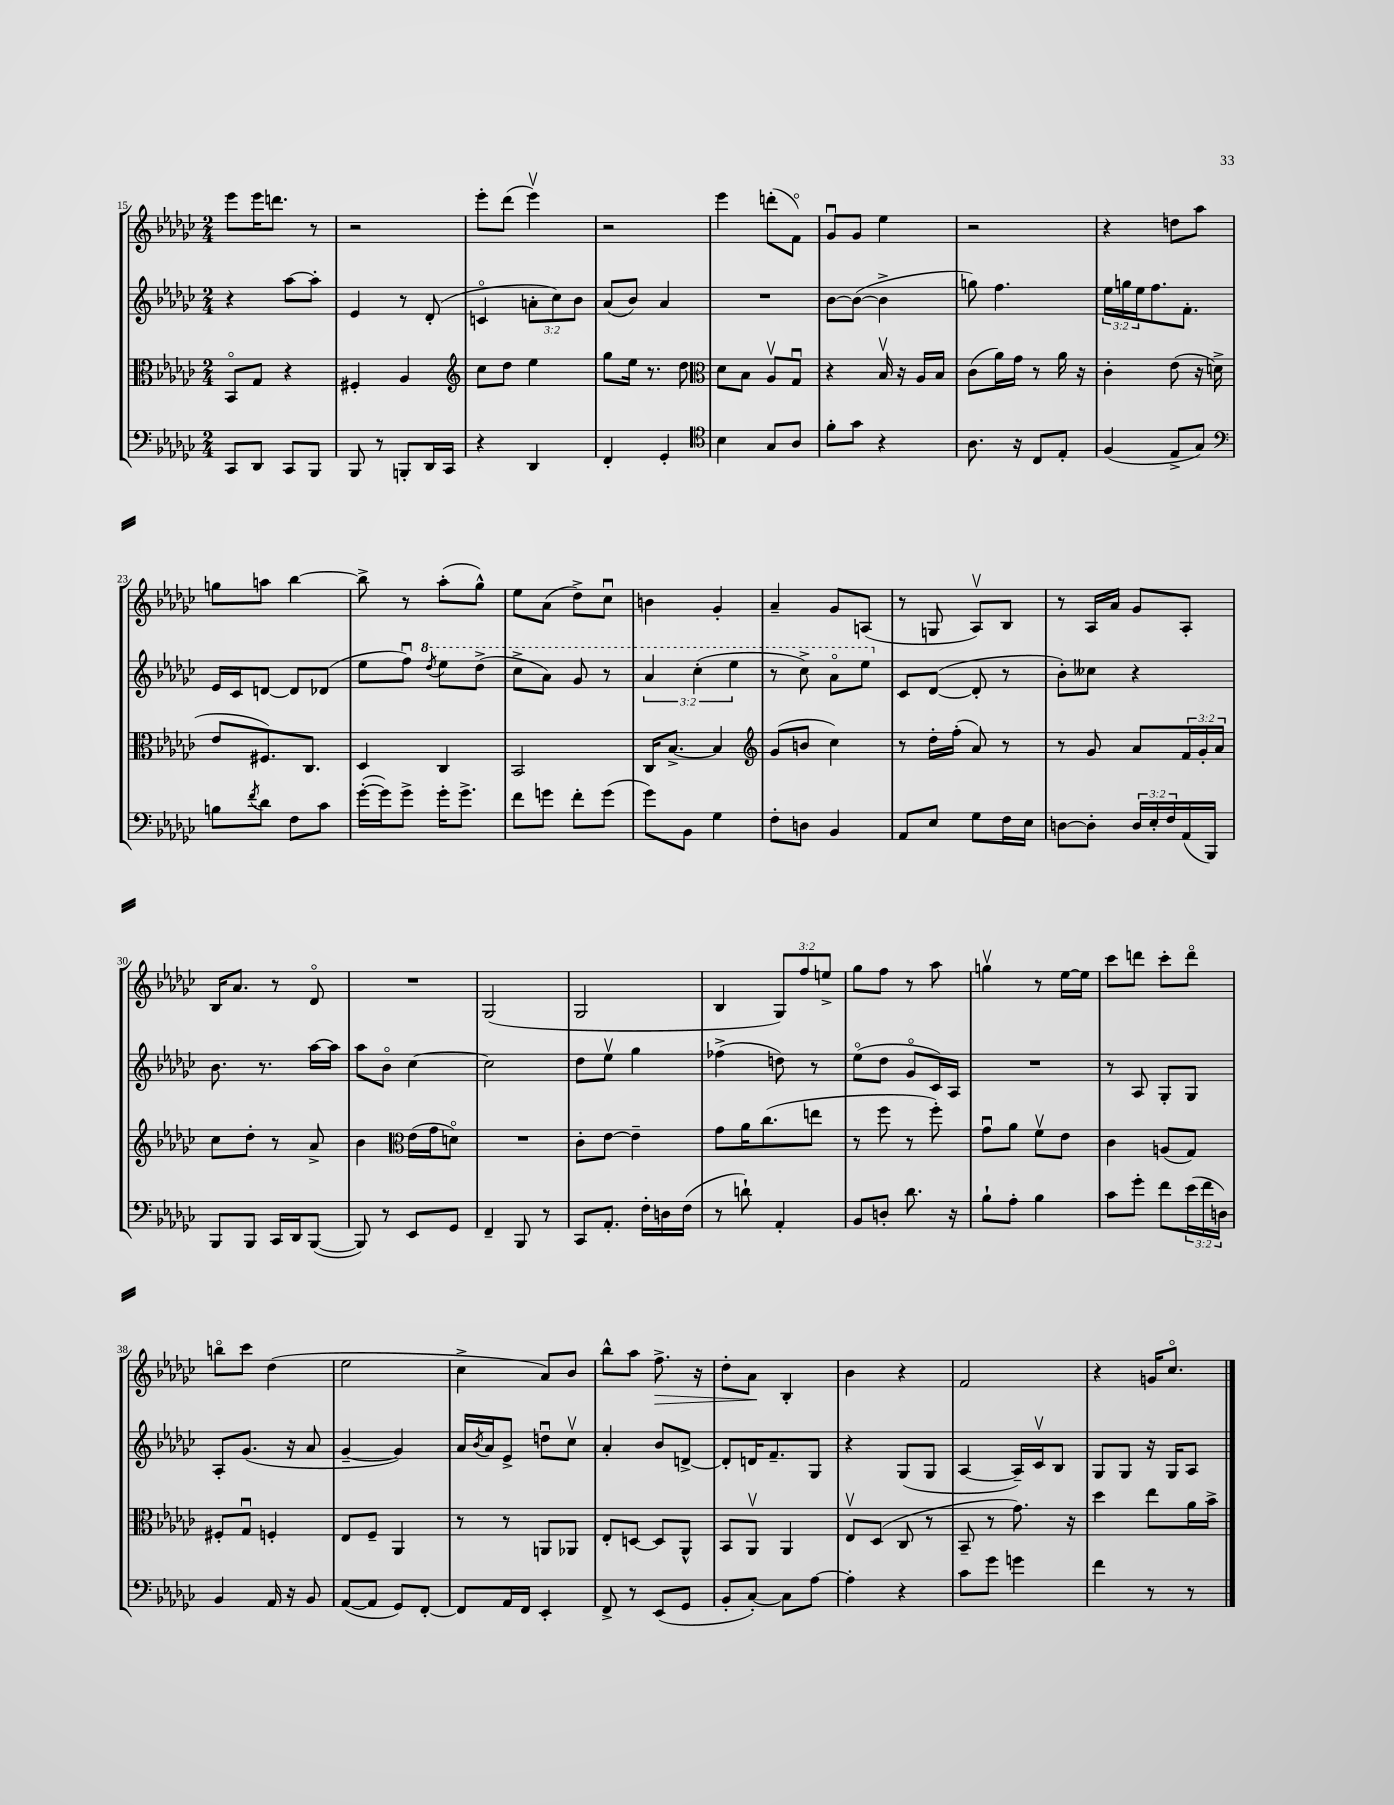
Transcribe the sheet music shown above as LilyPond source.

<<
\new StaffGroup <<
\new Staff = "s0" {
    \clef treble \key ges \major \numericTimeSignature \time 2/4 \override Staff.TupletNumber.text = #tuplet-number::calc-fraction-text
    ees'''8 ees'''16 d'''8. r8 |
    r2 |
    ees'''8-. des'''8( ees'''4\upbow) |
    r2 |
    ees'''4 d'''8-.( f'8\flageolet) |
    ges'8\downbow ges'8 ees''4 |
    r2 |
    r4 d''8 aes''8 |
    g''8 a''8 bes''4~ |
    bes''8-> r8 aes''8-.( ges''8-^) |
    ees''8 aes'8( des''8->) ces''8\downbow |
    b'4 ges'4-. |
    aes'4-- ges'8 a8( |
    r8 g8 aes8\upbow) bes8 |
    r8 aes16 aes'16 ges'8 aes8-. |
    bes16 aes'8. r8 des'8\flageolet |
    R2 |
    ges2( |
    ges2 |
    bes4 \tuplet 3/2 { ges8) f''8 e''8-> } |
    ges''8 f''8 r8 aes''8 |
    g''4\upbow r8 ees''16~ ees''16 |
    ces'''8 d'''8 ces'''8-. d'''8\flageolet |
    b''8\flageolet ces'''8 des''4( |
    ees''2 |
    ces''4-> aes'8) bes'8 |
    bes''8-^ aes''8 f''8.->\> r16 |
    des''8-. aes'8\! bes4-. |
    bes'4 r4 |
    f'2 |
    r4 g'16 ces''8.\flageolet \bar "|." |
}
\new Staff = "s1" {
    \clef treble \key ges \major \numericTimeSignature \time 2/4 \override Staff.TupletNumber.text = #tuplet-number::calc-fraction-text
    r4 aes''8~ aes''8-. |
    ees'4 r8 des'8-.( |
    c'4\flageolet \tuplet 3/2 { a'8-. ces''8) bes'8 } |
    aes'8( bes'8) aes'4 |
    R2 |
    bes'8~ bes'8~( bes'4-> |
    g''8) f''4. |
    \tuplet 3/2 { ees''16 g''16 ees''16 } f''8. f'8.-. |
    ees'16 ces'16 d'8~ d'8 des'8( |
    ees''8 f''8\downbow) \ottava #1 \acciaccatura { des'''8 } ees'''8 des'''8->( |
    ces'''8-> aes''8) ges''8 r8 |
    \tuplet 3/2 { aes''4 ces'''4-.( ees'''4 } |
    r8 ces'''8->) aes''8\flageolet ees'''8 \ottava #0 |
    ces'8 des'8~( des'8-. r8 |
    bes'8-.) ceses''8 r4 |
    bes'8. r8. aes''16~ aes''16 |
    aes''8 bes'8\flageolet ces''4~ |
    ces''2 |
    des''8 ees''8\upbow ges''4 |
    fes''4->( d''8) r8 |
    ees''8\flageolet( des''8 ges'8\flageolet ces'16) aes16 |
    R2 |
    r8 aes8 ges8-. ges8 |
    aes8-. ges'8.( r16 aes'8 |
    ges'4~-- ges'4) |
    aes'16 \acciaccatura { bes'8 } aes'16 ees'8-> d''8\downbow ces''8\upbow |
    aes'4-. bes'8 d'8~-> |
    d'8-. d'16 f'8.-- ges8 |
    r4 ges8( ges8 |
    aes4~ aes16--) ces'16\upbow bes8 |
    ges8 ges8 r16 ges16 aes8 \bar "|." |
}
\new Staff = "s2" {
    \clef alto \key ges \major \numericTimeSignature \time 2/4 \override Staff.TupletNumber.text = #tuplet-number::calc-fraction-text
    bes,8\flageolet ges8 r4 |
    fis4-. aes4 |
    \clef treble ces''8 des''8 ees''4 |
    ges''8 ees''16 r8. des''8 |
    \clef alto des'8 bes8 aes8\upbow ges8\downbow |
    r4 bes16\upbow r16 aes16 bes16 |
    ces'8( aes'16) ges'16 r8 aes'16 r16 |
    ces'4-. ees'8( r16 d'16-> |
    ees'8 fis8.) ces8. |
    des4 ces4 |
    bes,2 |
    ces16 bes8.~-> bes4 |
    \clef treble ges'8( b'8 ces''4) |
    r8 des''16-. f''16-.( aes'8) r8 |
    r8 ges'8 aes'8 \tuplet 3/2 { f'16 ges'16-. aes'16 } |
    ces''8 des''8-. r8 aes'8-> |
    bes'4 \clef alto ees'16( ges'16 d'8\flageolet) |
    R2 |
    ces'8-. ees'8~ ees'4-- |
    ges'8 aes'16 ces''8.( e''8 |
    r8 f''8 r8 f''8-.) |
    ges'8\downbow aes'8 f'8\upbow ees'8 |
    ces'4 a8( ges8) |
    fis8-. ges8\downbow f4-. |
    ees8 f8-- aes,4 |
    r8 r8 a,8 aes,8 |
    ees8-. d8~ d8 aes,8-^ |
    bes,8 aes,8\upbow aes,4 |
    ees8\upbow des8( ces8 r8 |
    bes,8-- r8 ges'8.) r16 |
    des''4 ees''8 aes'16 bes'16-> \bar "|." |
}
\new Staff = "s3" {
    \clef bass \key ges \major \numericTimeSignature \time 2/4 \override Staff.TupletNumber.text = #tuplet-number::calc-fraction-text
    ces,8 des,8 ces,8 bes,,8 |
    bes,,8 r8 b,,8-. des,16 ces,16 |
    r4 des,4 |
    f,4-. ges,4-. |
    \clef tenor bes4 ges8 aes8 |
    f'8-. ges'8 r4 |
    aes8. r16 ces8 ees8-. |
    f4( ees8-> ges8) |
    \clef bass b8 \acciaccatura { f'8 } des'8 f8 ces'8 |
    ges'16~-.( ges'16) ges'8-> ges'16-. ges'8.-> |
    f'8 g'8 f'8-. g'8( |
    ges'8) bes,8 ges4 |
    f8-. d8 bes,4 |
    aes,8 ees8 ges8 f16 ees16 |
    d8~ d8-. \tuplet 3/2 { d16 ees16-. f16 } aes,16( bes,,16) |
    bes,,8 bes,,8 ces,16 des,16 bes,,8~( |
    bes,,8) r8 ees,8 ges,8 |
    f,4-- bes,,8 r8 |
    ces,8 aes,8.-. f16-. d16 f16( |
    r8 d'8-!) aes,4-. |
    bes,8 d8-. des'8. r16 |
    bes8-! aes8-. bes4 |
    ces'8 ges'8-. f'8 \tuplet 3/2 { ees'16( f'16 d16) } |
    bes,4 aes,16 r16 bes,8 |
    aes,8~( aes,8 ges,8) f,8~-. |
    f,8 aes,16 f,16 ees,4-. |
    f,8-> r8 ees,8( ges,8 |
    bes,8-. ces8~-.) ces8 aes8~ |
    aes4-. r4 |
    ces'8 ges'8 g'4 |
    f'4 r8 r8 \bar "|." |
}
>>
>>
\layout { \context { \Score currentBarNumber = #15 } }
